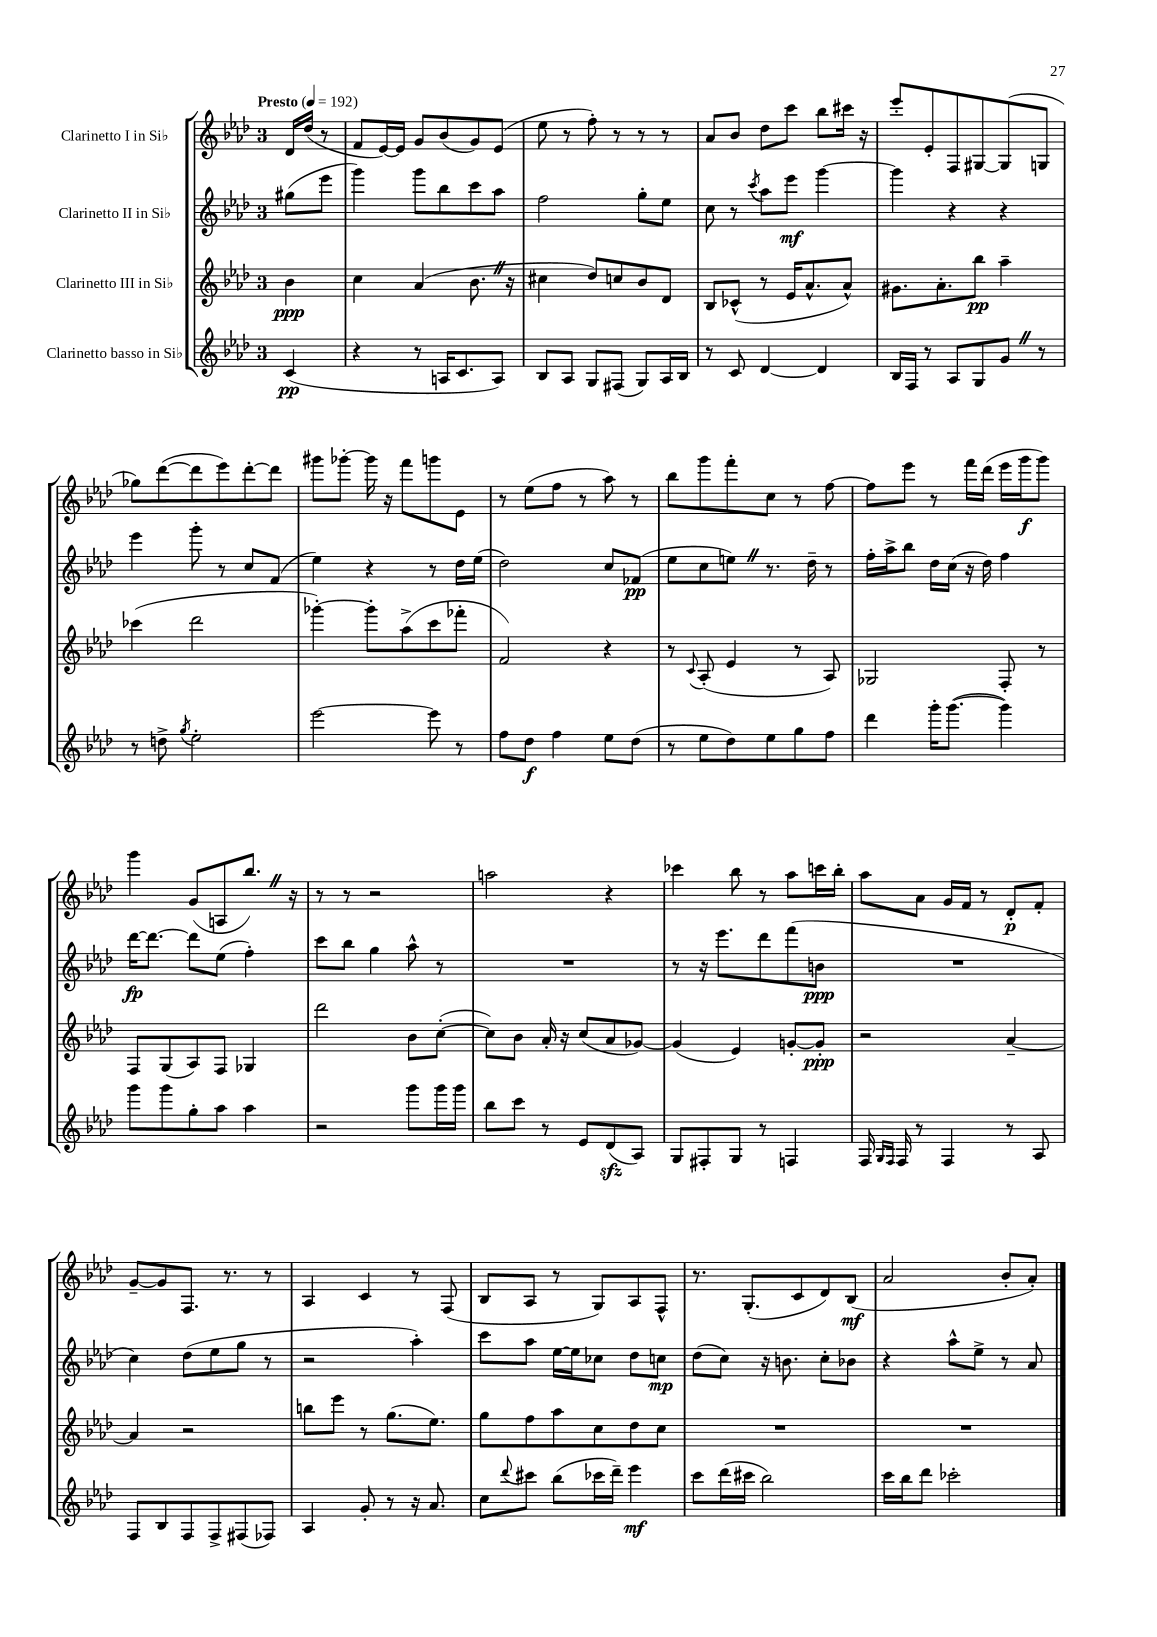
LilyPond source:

<<
\new StaffGroup <<
\new Staff = "s0" \with { instrumentName = "Clarinetto I in Sib" } {
    \clef treble \key aes \major \once \override Staff.TimeSignature.style = #'single-digit \time 3/4 \partial 4 \tempo "Presto" 4 = 192
    des'16 des''16( r8 |
    f'8 ees'16~) ees'16 g'8 bes'8( g'8) ees'8( |
    ees''8 r8 f''8-.) r8 r8 r8 |
    aes'8 bes'8 des''8 c'''8 bes''8 cis'''16 r16 |
    ees'''8-. ees'8-. f8 gis8~ gis8( g8 |
    ges''8) des'''8~( des'''8 ees'''8) des'''8~-. des'''8 |
    gis'''8 ges'''8~-. ges'''16 r16 f'''8 g'''8 ees'8 |
    r8 ees''8( f''8 r8 aes''8) r8 |
    bes''8 g'''8 f'''8-. c''8 r8 f''8~ |
    f''8 ees'''8 r8 f'''16 des'''16( ees'''16 g'''16\f g'''8) |
    g'''4 g'8( a8 bes''8.) \once \override BreathingSign.text = \markup { \musicglyph "scripts.caesura.straight" } \breathe r16 |
    r8 r8 r2 |
    a''2 r4 |
    ces'''4 bes''8 r8 aes''8 c'''16 bes''16-. |
    aes''8 aes'8 g'16 f'16 r8 des'8-.\p f'8-. |
    g'8~-- g'8 f8. r8. r8 |
    aes4 c'4 r8 f8( |
    bes8 aes8 r8 g8) aes8 f8-^ |
    r8. g8.-.( c'8 des'8) bes8\mf( |
    aes'2 bes'8-. aes'8-.) \bar "|." |
}
\new Staff = "s1" \with { instrumentName = "Clarinetto II in Sib" } {
    \clef treble \key aes \major \once \override Staff.TimeSignature.style = #'single-digit \time 3/4 \partial 4
    gis''8( ees'''8 |
    g'''4) g'''8 bes''8 c'''8 aes''8 |
    f''2 g''8-. ees''8 |
    c''8 r8 \acciaccatura { c'''8 } aes''8 ees'''8\mf g'''4~ |
    g'''4 r4 r4 |
    ees'''4 g'''8-. r8 c''8 f'8( |
    ees''4) r4 r8 des''16 ees''16( |
    des''2) c''8 fes'8\pp( |
    ees''8 c''8 e''8) \once \override BreathingSign.text = \markup { \musicglyph "scripts.caesura.straight" } \breathe r8. des''16-- r8 |
    f''16-. aes''16-> bes''8 des''16 c''16( r16 des''16) f''4 |
    des'''16~\fp des'''8.~ des'''8 ees''8( f''4-.) |
    c'''8 bes''8 g''4 aes''8-^ r8 |
    R2. |
    r8 r16 ees'''8. des'''8 f'''8( b'8\ppp |
    R2. |
    c''4) des''8( ees''8 g''8 r8 |
    r2 aes''4-.) |
    c'''8 aes''8 ees''16~ ees''16 ces''8 des''8 c''8\mp |
    des''8( c''8) r16 b'8. c''8-. bes'8 |
    r4 aes''8-^ ees''8-> r8 aes'8 \bar "|." |
}
\new Staff = "s2" \with { instrumentName = "Clarinetto III in Sib" } {
    \clef treble \key aes \major \once \override Staff.TimeSignature.style = #'single-digit \time 3/4 \partial 4
    bes'4\ppp |
    c''4 aes'4( bes'8. \once \override BreathingSign.text = \markup { \musicglyph "scripts.caesura.straight" } \breathe r16 |
    cis''4 des''8) c''8 bes'8 des'8 |
    bes8 ces'8-^( r8 ees'16 aes'8.-^ aes'8-^) |
    gis'8. aes'8.-. bes''8\pp aes''4-- |
    ces'''4( des'''2 |
    ges'''4~-.) ges'''8-. aes''8->( c'''8 fes'''8-. |
    f'2) r4 |
    r8 \appoggiatura { c'8 } aes8-.( ees'4 r8 aes8) |
    ges2 f8-. r8 |
    f8 g8( aes8) f8 ges4 |
    des'''2 bes'8 c''8~-.( |
    c''8) bes'8 aes'16-. r16 c''8( aes'8 ges'8~) |
    ges'4( ees'4) g'8~-. g'8-.\ppp |
    r2 aes'4~-- |
    aes'4 r2 |
    b''8 ees'''8 r8 g''8.( ees''8.) |
    g''8 f''8 aes''8 c''8 des''8 c''8 |
    R2. |
    R2. \bar "|." |
}
\new Staff = "s3" \with { instrumentName = "Clarinetto basso in Sib" } {
    \clef treble \key aes \major \once \override Staff.TimeSignature.style = #'single-digit \time 3/4 \partial 4
    c'4\pp( |
    r4 r8 a16 c'8. a8) |
    bes8 aes8 g8 fis8( g8) aes16 bes16 |
    r8 c'8 des'4~ des'4 |
    bes16 f16 r8 aes8 g8 g'8 \once \override BreathingSign.text = \markup { \musicglyph "scripts.caesura.straight" } \breathe r8 |
    r8 d''8-> \acciaccatura { g''8 } ees''2-. |
    ees'''2~ ees'''8 r8 |
    f''8 des''8\f f''4 ees''8 des''8( |
    r8 ees''8 des''8) ees''8 g''8 f''8 |
    des'''4 g'''16-. g'''8.~( g'''4) |
    g'''8 g'''8 g''8-. aes''8 aes''4 |
    r2 g'''8 g'''16 g'''16 |
    bes''8 c'''8 r8 ees'8 des'8\sfz( aes8) |
    g8 fis8-. g8 r8 f4 |
    f16 \grace { g16 f16 } f16 r8 f4 r8 aes8 |
    f8 bes8 f8 f8-> fis8( fes8) |
    aes4 g'8-. r8 r16 aes'8. |
    c''8 \appoggiatura { des'''8 } cis'''8 bes''8( ces'''16 des'''16--) ees'''4\mf |
    c'''8 des'''16( cis'''16 bes''2) |
    c'''16 bes''16 des'''8 ces'''2-. \bar "|." |
}
>>
>>
\layout { \context { \Score \remove "Bar_number_engraver" } }
